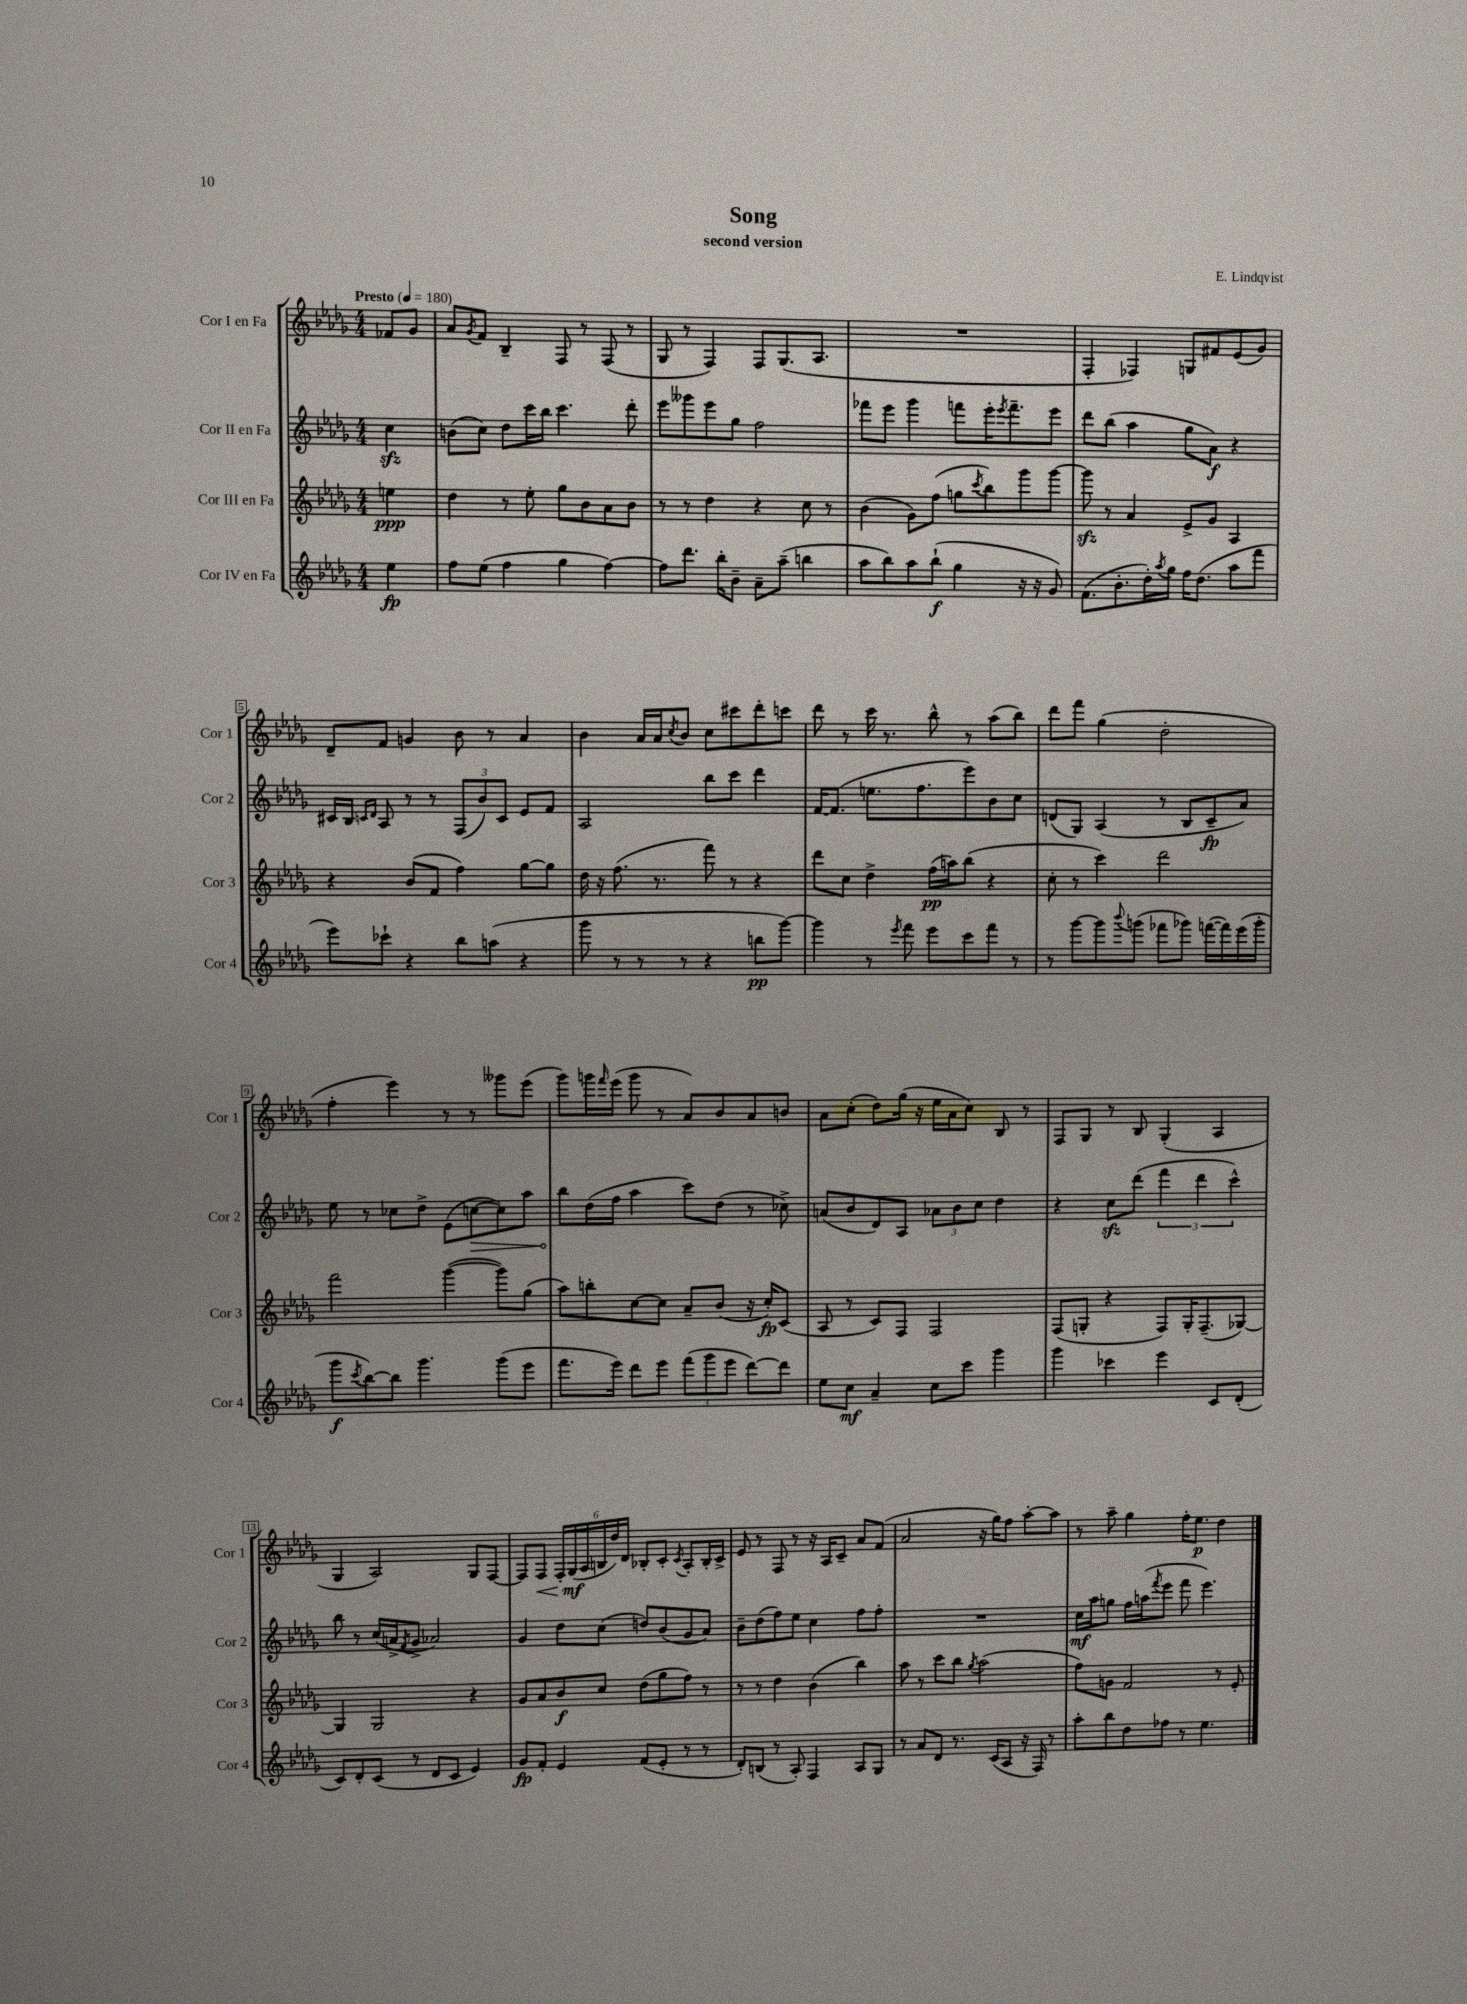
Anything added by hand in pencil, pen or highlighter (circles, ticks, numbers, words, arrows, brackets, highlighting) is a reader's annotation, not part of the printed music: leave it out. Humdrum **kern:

**kern	**kern	**kern	**kern
*staff4	*staff3	*staff2	*staff1
*clefG2	*clefG2	*clefG2	*clefG2
*k[b-e-a-d-g-]	*k[b-e-a-d-g-]	*k[b-e-a-d-g-]	*k[b-e-a-d-g-]
*M4/4	*M4/4	*M4/4	*M4/4
*MM180	*MM180	*MM180	*MM180
4ee-	4ee	4cc	8f-
.	.	.	8g-
=	=	=	=
8ff	4dd-	(8b	8a-
.	.	.	8qg-
(8ee-	.	8cc)	8f
4ff	8r	8dd-	4B-~
.	8ee-'	16ccc	.
.	.	16bb-	.
4gg-	8gg-	4.ccc	8F
.	8b-	.	8r
[4ff)	8a-	.	(8F
.	8b-	8ddd-'	8r
=	=	=	=
8ff]	8r	8eee-	8G-
8.ddd-	8r	8ggg--	8r
.	4dd-	8eee-	4F)
16bb-'	.	.	.
8b-~	.	8gg-	.
8a-~	4r	2ff	8F
(8aa-~	.	.	(8.G-
4bb	8cc	.	.
.	.	.	8.A-
.	8r	.	.
=	=	=	=
8aa-	(4b-	8fff-	1r
8bb-)	.	8eee-	.
8aa-	8g-)	4ggg-	.
(8bb-`	(8ff	.	.
4gg-	8gg	8fff	.
.	8qccc	.	.
.	8bb-)	16eee-'	.
.	.	8qeee-	.
.	.	8.fff~	.
16r	8ggg-	.	.
16r	.	.	.
8g-)	[8ggg-	8eee-	.
=	=	=	=
(8.f	8ggg-]	8ddd-	4F'
.	8r	(8bb-	.
8.b-'	.	.	.
.	4a-	4aa-	4F-)
16dd-')	.	.	.
8qaa-	.	.	.
16gg-	.	.	.
16ff	8e-^	8gg-	8G
(8.dd-	.	.	.
.	8g-	8a-)	8f#
8aa-	4A-	4r	(8e-
8fff	.	.	8g-)
=	=	=	=
8eee-)	4r	16c#	8d-~
.	.	16B-	.
.	.	16qqc	.
.	.	16qqd-	.
8ccc-`	.	8A-	8f
4r	(8b-	8r	4g
.	8f	8r	.
8bb-	4ff)	(12F	8b-
.	.	12b-)	.
(8aa	.	.	8r
.	.	12c	.
4r	[8gg-	8e-	4a-
.	8gg-]	8f	.
=	=	=	=
8ggg-	16dd-	2A-	4b-
.	16r	.	.
8r	(8.ff	.	.
8r	.	.	16a-
.	8.r	.	16a-
.	.	.	8qcc
8r	.	.	8b-
4r	8fff)	8bb-	8cc
.	8r	8ccc	8ccc#
8bb	4r	4ddd-	8ddd-'
[8ggg-)	.	.	8ccc
=	=	=	=
4ggg-]	8ddd-	[16f	8ddd-
.	.	(8.f]	.
.	8cc	.	8r
8r	4dd-^	8.ee	16ccc
.	.	.	8.r
8qeee-	.	.	.
8fff	.	.	.
.	.	8.ff	.
8eee-	(16ff	.	8bb-^^
.	16aa)	.	.
8ccc	(8bb-	8eee-)	8r
8fff	4r	8b-	(8aa-
8r	.	8cc	8bb-)
=	=	=	=
8r	8cc'	(8d	8ddd-
[8ggg-	8r	8G-)	8fff
8ggg-]	4ccc)	(4A-	(4gg-
8qqbbb-	.	.	.
(8ggg	.	.	.
8fff-	2ddd-	8r	2dd-'
8ggg-)	.	8B-	.
([16fff	.	8c~	.
16fff])	.	.	.
(16eee-	.	8a-)	.
16ggg-'	.	.	.
=	=	=	=
8ggg-	2fff	8ee-	4ff'
8qccc	.	.	.
[8bb-)	.	8r	.
8bb-]	.	8cc-	4eee-)
4.ggg-	.	8dd-^	.
.	([4ggg-	(8e-	8r
.	.	[8cc	8r
(8ggg-	8ggg-])	8cc])	8ggg--
8eee-	(8gg-	8aa-	(8eee-
=	=	=	=
8.fff	8aa-)	8bb-	8ggg-)
.	8bb'	(16dd-	16ggg
.	.	.	16qqfff
16eee-)	.	16ff	(16eee-
8ddd-	[8cc	4aa-	8ggg
8eee-	8cc]	.	8r
(12fff	8a-~	8ccc)	8a-)
12ggg-	.	.	.
.	(8b-	(8dd-	8b-
12eee-	.	.	.
[8ddd-)	16r	8r	8a-
.	16cc')	.	.
8ddd-]	(8c	8cc-^)	8b
=	=	=	=
8ee-	8A-	(8a	8a-
8cc	8r	8b-	(8cc'
4a-~	8c)	8d-)	8dd-)
.	8F	8A-	(16gg-
.	.	.	16r
8cc	2F	12a-	16ee-
.	.	.	16a-
.	.	12b-	.
8ccc	.	.	8cc)
.	.	12cc	.
4ggg-	.	4dd-	8B-
.	.	.	8r
=	=	=	=
4ggg-	(8F	4r	8F
.	8G'	.	8G-
4ccc-	4r	8cc	8r
.	.	(8ddd-	8B-
4eee-	8F)	6fff	(4G-'
.	16G'	.	.
.	.	6ddd-	.
.	(8.F~	.	.
8c	.	.	4A-
.	.	6ccc^^)	.
(8d-'	[8G-)	.	.
=	=	=	=
8c)	4G-]	8bb-	4G-
8d-'	.	8r	.
(8c	2G-	(16cc	2A-)
.	.	16a^	.
.	.	8qf	.
8r	.	8g-^	.
8d-	.	2a-)	.
8c	.	.	.
4e-)	4r	.	8G-
.	.	.	[8F
=	=	=	=
8g-	8g-	4g-	8F]
8f'	8a-	.	8F
4e-	8b-	8dd-	24F'
.	.	.	(24G-
.	.	.	24A-
.	8cc	(8cc	24B
.	.	.	24dd-)
.	.	.	24d-
(8f	(8dd-	8dd)	8B-'
8e-'	8gg-	(8b-	8c'
.	.	.	8qc
8r	8ff)	8g-	8A-'
8r	8r	8a-)	16B-'
.	.	.	16c^
=	=	=	=
8d-')	8r	8b-~	8e-
(8B	8r	(8dd-	8r
8r	4dd-	8ff)	8F
8A-')	.	8ee-	8r
4F	(4b-	4cc	16r
.	.	.	16A-
.	.	.	8c~
8A-	4bb-)	8ff	8a-
8G-	.	8ff'	(8f
=	=	=	=
8r	8aa-	1r	2a-
8a-	8r	.	.
8d-	8ccc	.	.
8.r	8bb-	.	.
.	8qgg-	.	.
.	(2aa-	.	16r
(16c	.	.	16gg-)
8A-	.	.	8ff
16r	.	.	[8aa-'
16F)	.	.	.
8r	.	.	8aa-]
=	=	=	=
8aa-'	8ff)	16cc	8r
.	.	16aa-	.
8bb-	8g	8gg	8aa-~
8dd-	2f	16ff	4gg-
.	.	(16aa	.
.	.	8qfff	.
8ff-	.	8eee-	.
8r	.	8fff	16ff'
.	.	.	8.ee-
4.ee-	.	4.eee-)	.
.	8r	.	4dd-
.	8e-'	.	.
==	==	==	==
*-	*-	*-	*-
